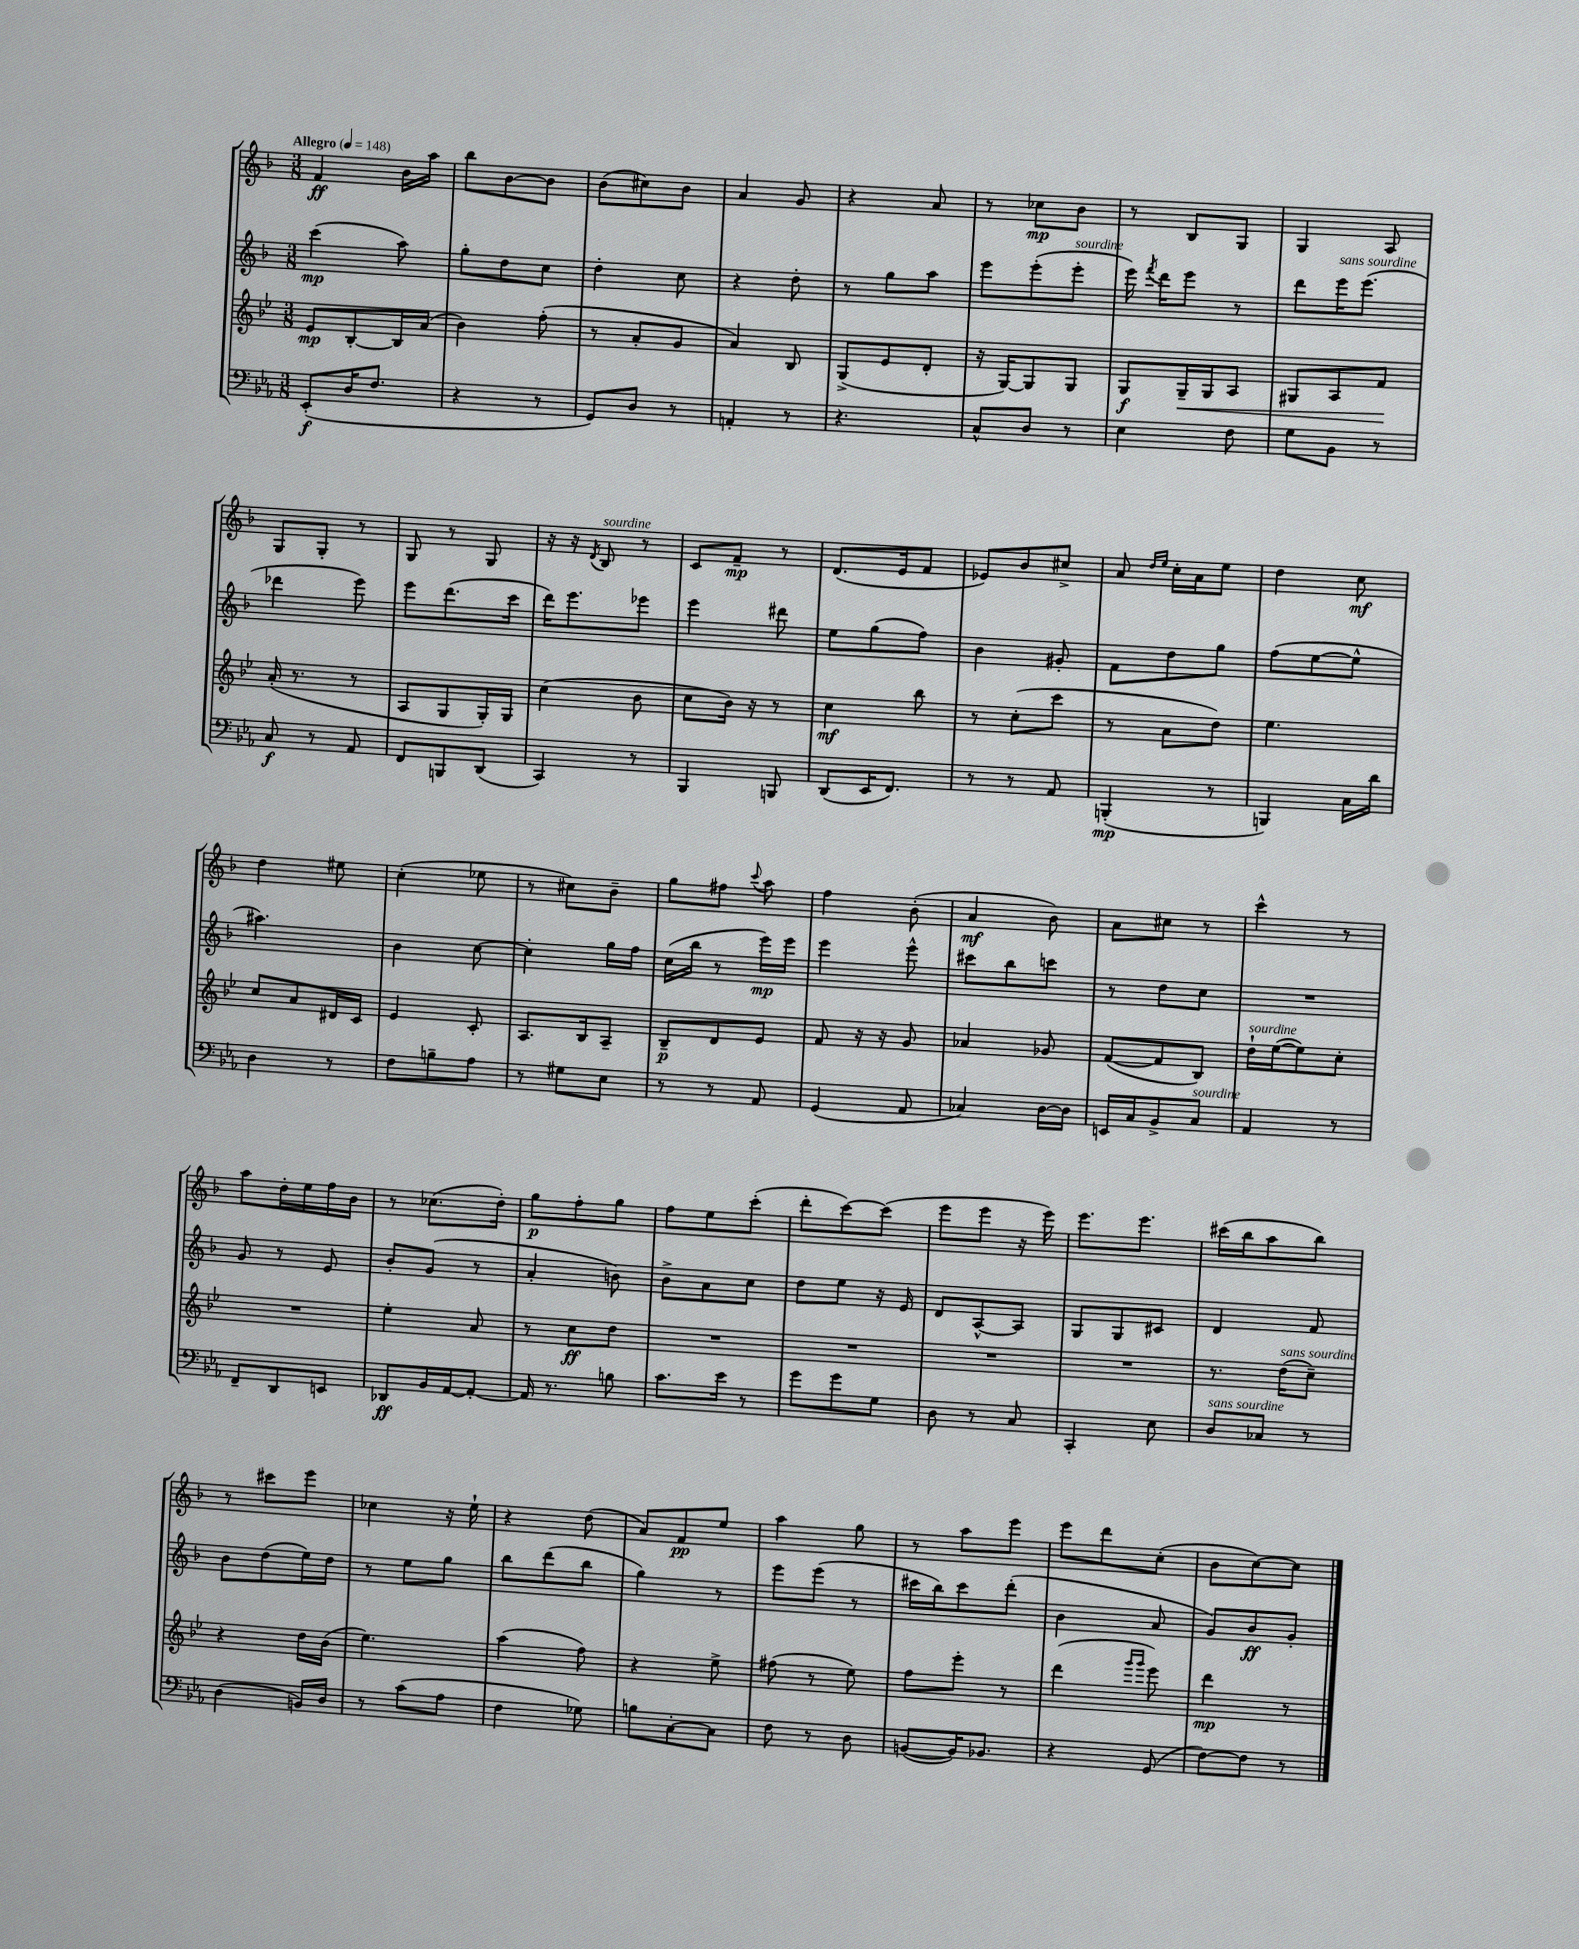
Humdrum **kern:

**kern	**dynam	**kern	**dynam	**kern	**dynam	**kern	**dynam
*part4	*part4	*part3	*part3	*part2	*part2	*part1	*part1
*staff4	*staff4	*staff3	*staff3	*staff2	*staff2	*staff1	*staff1
*clefF4	*	*clefG2	*	*clefG2	*	*clefG2	*
*k[b-e-a-]	*	*k[b-e-]	*	*k[b-]	*	*k[b-]	*
*M3/8	*	*M3/8	*	*M3/8	*	*M3/8	*
*MM148	*	*MM148	*	*MM148	*	*MM148	*
=1	=1	=1	=1	=1	=1	=1	=1
!	!	!	!	!	!	!LO:TX:a:B:t=Allegro	!
(8EE-'/L	f	8e-/L	mp	(4ccc\	mp	4f/	ff
16D/K	.	[8B-'/	.	.	.	.	.
8.F/J	.	.	.	.	.	.	.
.	.	16B-/L]	.	8aa\)	.	16b-\LL	.
.	.	(16a/JJ	.	.	.	16aa\JJ	.
=2	=2	=2	=2	=2	=2	=2	=2
4r	.	4b-\)	.	8gg'\L	.	8bb-\L	.
.	.	.	.	8dd\	.	[8b-\	.
8r	.	(8ff'\	.	8cc\J	.	8b-\J]	.
=3	=3	=3	=3	=3	=3	=3	=3
8GG/L)	.	8r	.	4dd'\	.	(8b-\L	.
8D/J	.	8a'/L	.	.	.	8cc#X\)	.
8r	.	8g/J	.	8cc\	.	8b-\J	.
=4	=4	=4	=4	=4	=4	=4	=4
4AAn'/	.	4a/)	.	4r	.	4a/	.
8r	.	8B-/	.	8dd'\	.	8g/	.
=5	=5	=5	=5	=5	=5	=5	=5
4.r	.	(8G^/L	.	8r	.	4r	.
.	.	8e-/	.	8gg\L	.	.	.
.	.	8d'/J	.	8aa\J	.	8a/	.
=6	=6	=6	=6	=6	=6	=6	=6
8C^^/L	.	16r	.	8eee\L	.	8r	.
.	.	[16G/KL)	.	.	.	.	.
8D/J	.	8G/]	.	(8eee'\	.	8cc-X\L	mp
!	!	!	!	!LO:TX:a:i:t=sourdine	!	!	!
8r	.	8G/J	.	8eee'\J	.	8b-\J	.
=7	=7	=7	=7	=7	=7	=7	=7
4E-\	.	8G/L	f	16eee\)	.	8r	.
.	.	.	.	8qfff/	.	.	.
.	.	.	.	16ddd\KL	.	.	.
!	!	!	!LO:HP:b	!	!	!	!
.	.	16G~/L	<	8eee\J	.	8B-/L	.
.	.	16G/J	.	.	.	.	.
8F\	.	8A/J	.	8r	.	8G/J	.
=8	=8	=8	=8	=8	=8	=8	=8
8G\L	.	8G#X/L	.	8ddd\L	.	4G/	.
!	!	!	!	!LO:TX:a:i:t=sans sourdine	!	!	!
8BB-\J	.	8A/	.	16eee\K	.	.	.
.	.	.	.	(8.eee\J	.	.	.
8r	.	8f/J	.	.	.	8A/	.
.	.	.	[	.	.	.	.
!!LO:LB:g=z
=9	=9	=9	=9	=9	=9	=9	=9
8C/	f	(16a'/	.	4ddd-X\	.	8G/L	.
.	.	8.r	.	.	.	.	.
8r	.	.	.	.	.	8G'/J	.
8AA-/	.	8r	.	8eee\)	.	8r	.
=10	=10	=10	=10	=10	=10	=10	=10
8FF/L	.	8A/L	.	8eee\L	.	8G/	.
8BBBn/	.	8G/	.	(8.ddd\	.	8r	.
(8DD/J	.	16G'/L)	.	.	.	8G/	.
.	.	16G/JJ	.	16ccc\Jk	.	.	.
=11	=11	=11	=11	=11	=11	=11	=11
4CC/)	.	(4cc\	.	16ddd\KL)	.	16r	.
.	.	.	.	8.eee\	.	16r	.
.	.	.	.	.	.	8qd/	.
!	!	!	!	!	!	!LO:TX:a:i:t=sourdine	!
.	.	.	.	.	.	8B-/	.
8r	.	8b-\	.	8eee-X\J	.	8r	.
=12	=12	=12	=12	=12	=12	=12	=12
4BBB-/	.	8cc\L	.	4eee\	.	8c/L	.
.	.	16b-\Jk)	.	.	.	8f~/J	mp
.	.	16r	.	.	.	.	.
8BBBn/	.	8r	.	8ddd#X\	.	8r	.
=13	=13	=13	=13	=13	=13	=13	=13
(8DD/L	.	4cc\	mf	8ee\L	.	(8.d/L	.
16EE-/K	.	.	.	(8gg\	.	.	.
8.FF/J)	.	.	.	.	.	16e/k	.
.	.	8bb-\	.	8ff\J)	.	8f/J	.
=14	=14	=14	=14	=14	=14	=14	=14
8r	.	8r	.	4b-\	.	8e-X/L)	.
8r	.	(8cc'\L	.	.	.	8b-/	.
8AA-/	.	8ccc\J	.	8g#X'/	.	8cc#X^/J	.
=15	=15	=15	=15	=15	=15	=15	=15
(4BBBn'/	mp	8r	.	8f\L	.	8a/	.
.	.	.	.	.	.	16qqdd/LL	.
.	.	.	.	.	.	16qqee/JJ	.
.	.	8a\L	.	8dd\	.	16cc'\LL	.
.	.	.	.	.	.	16a\J	.
8r	.	8dd\J)	.	8gg\J	.	8ee\J	.
=16	=16	=16	=16	=16	=16	=16	=16
4BBBn/)	.	4.ee-\	.	(8ff\L	.	4dd\	.
.	.	.	.	[8ee\	.	.	.
16C\LL	.	.	.	8ee^^\J]	.	8cc\	mf
16d\JJ	.	.	.	.	.	.	.
!!LO:LB:g=z
=17	=17	=17	=17	=17	=17	=17	=17
4D\	.	8cc/L	.	4.aa#X\)	.	4dd\	.
.	.	8a/	.	.	.	.	.
8r	.	16d#X/L	.	.	.	8ee#X\	.
.	.	16c/JJ	.	.	.	.	.
=18	=18	=18	=18	=18	=18	=18	=18
8F\L	.	4e-/	.	4b-\	.	(4cc'\	.
8Bn~\	.	.	.	.	.	.	.
8A-\J	.	8c'/	.	[8cc\	.	8ee-X\	.
=19	=19	=19	=19	=19	=19	=19	=19
8r	.	8.A/L	.	4cc'\]	.	8r	.
8G#X\L	.	.	.	.	.	8cc#X\L)	.
.	.	16B-/k	.	.	.	.	.
8E-\J	.	8A~/J	.	16gg\LL	.	8b-~\J	.
.	.	.	.	16ff\JJ	.	.	.
=20	=20	=20	=20	=20	=20	=20	=20
8r	.	8B-~/L	p	(16cc\LL	.	8gg\L	.
.	.	.	.	16bb-\JJ	.	.	.
8r	.	8d/	.	8r	.	8ff#X\J	.
.	.	.	.	.	.	8qqccc/	.
8AA-/	.	8e-/J	.	16eee\LL)	mp	8aa\	.
.	.	.	.	16eee\JJ	.	.	.
=21	=21	=21	=21	=21	=21	=21	=21
(4GG/	.	8f/	.	4eee\	.	4ff\	.
.	.	16r	.	.	.	.	.
.	.	16r	.	.	.	.	.
8AA-/	.	8g/	.	8eee^^\	.	(8b-'\	.
=22	=22	=22	=22	=22	=22	=22	=22
4C-X/)	.	4a-X/	.	8ccc#X\L	.	4a/	mf
.	.	.	.	8bb-\	.	.	.
[16D\LL	.	8g-X/	.	8cccn\J	.	8b-\)	.
16D\JJ]	.	.	.	.	.	.	.
=23	=23	=23	=23	=23	=23	=23	=23
16EEn/LL	.	([8f/L	.	8r	.	8a\L	.
16C/J	.	.	.	.	.	.	.
8BB-^/	.	8f/]	.	8dd\L	.	8cc#X\J	.
!LO:TX:a:i:t=sourdine	!	!	!	!	!	!	!
8C/J	.	8B-/J)	.	8cc\J	.	8r	.
=24	=24	=24	=24	=24	=24	=24	=24
!	!	!LO:TX:a:i:t=sourdine	!	!	!	!	!
4AA-/	.	16dd`\LL	.	4.r	.	4ccc^^\	.
.	.	([16ee-\J	.	.	.	.	.
.	.	8ee-\])	.	.	.	.	.
8r	.	8cc'\J	.	.	.	8r	.
!!LO:LB:g=z
=25	=25	=25	=25	=25	=25	=25	=25
8FF~/L	.	4.r	.	8g/	.	8aa\L	.
8DD/	.	.	.	8r	.	16dd'\L	.
.	.	.	.	.	.	16ee\	.
8EEn/J	.	.	.	8e/	.	16ff\	.
.	.	.	.	.	.	16b-\JJ	.
=26	=26	=26	=26	=26	=26	=26	=26
8DD-X/L	ff	4ee-'\	.	8b-'/L	.	8r	.
16BB-/L	.	.	.	(8g/J	.	(8.cc-X\L	.
[16AA-/J	.	.	.	.	.	.	.
8AA-'/J_	.	8a/	.	8r	.	.	.
.	.	.	.	.	.	16dd'\Jk)	.
=27	=27	=27	=27	=27	=27	=27	=27
16AA-/]	.	8r	.	4a'/	.	8gg\L	p
8.r	.	.	.	.	.	.	.
.	.	8cc\L	ff	.	.	8ff'\	.
8Bn\	.	8dd\J	.	8bn\)	.	8gg\J	.
=28	=28	=28	=28	=28	=28	=28	=28
8.c\L	.	4.r	.	8b-^\L	.	8ff\L	.
.	.	.	.	8a\	.	8ee\	.
16e-\Jk	.	.	.	.	.	.	.
8r	.	.	.	8cc\J	.	(8ccc'\J	.
=29	=29	=29	=29	=29	=29	=29	=29
8g\L	.	4.r	.	8dd\L	.	8ddd'\L	.
8g\	.	.	.	8ee\J	.	[8ccc\)	.
8G\J	.	.	.	16r	.	(8ccc\J]	.
.	.	.	.	16e/	.	.	.
=30	=30	=30	=30	=30	=30	=30	=30
8D\	.	4.r	.	8d/L	.	8eee\L	.
8r	.	.	.	[8A^^/	.	8eee\J	.
8C/	.	.	.	8A/J]	.	16r	.
.	.	.	.	.	.	16eee\)	.
=31	=31	=31	=31	=31	=31	=31	=31
4CC'/	.	4.r	.	8G/L	.	8.eee\L	.
.	.	.	.	8G/	.	.	.
.	.	.	.	.	.	8.eee\J	.
8E-\	.	.	.	8c#X/J	.	.	.
=32	=32	=32	=32	=32	=32	=32	=32
!LO:TX:a:i:t=sans sourdine	!	!	!	!	!	!	!
8D/L	.	8.r	.	4d/	.	(16ccc#X\LL	.
.	.	.	.	.	.	16bb-\J	.
8C-X/J	.	.	.	.	.	8aa\	.
!	!	!LO:TX:a:i:t=sans sourdine	!	!	!	!	!
.	.	(16dd\KL	.	.	.	.	.
8r	.	8cc~\J)	.	8f/	.	8bb-\J)	.
!!LO:LB:g=z
=33	=33	=33	=33	=33	=33	=33	=33
(4D\	.	4r	.	8b-\L	.	8r	.
.	.	.	.	(8dd\	.	8ccc#X\L	.
16BBn/LL)	.	16dd\LL	.	16ee\L)	.	8eee\J	.
16D/JJ	.	(16b-\JJ	.	16dd\JJ	.	.	.
=34	=34	=34	=34	=34	=34	=34	=34
8r	.	4.ee-\)	.	8r	.	4cc-X\	.
(8c\L	.	.	.	8ee\L	.	.	.
8A-\J	.	.	.	8gg\J	.	16r	.
.	.	.	.	.	.	16ee`\	.
=35	=35	=35	=35	=35	=35	=35	=35
4F\	.	(4aa\	.	8bb-\L	.	4r	.
.	.	.	.	(8ddd\	.	.	.
8G-X\)	.	8ff\)	.	8bb-\J	.	(8dd\	.
=36	=36	=36	=36	=36	=36	=36	=36
8Bn\L	.	4r	.	4gg\)	.	8a/L)	.
[8C'\	.	.	.	.	.	8f/	pp
8C\J]	.	8ee-^\	.	8r	.	8ee/J	.
=37	=37	=37	=37	=37	=37	=37	=37
8F\	.	(8ff#X\	.	8eee\L	.	4aa\	.
8r	.	8r	.	(8eee\J	.	.	.
8D\	.	8ee-\)	.	8r	.	8gg\	.
=38	=38	=38	=38	=38	=38	=38	=38
([8BBn/L	.	8ff\L	.	16ccc#X\LL	.	8r	.
.	.	.	.	16bb-\J)	.	.	.
16BB/K])	.	8eee-'\J	.	8ccc#\	.	8aa\L	.
8.BB-X/J	.	.	.	.	.	.	.
.	.	8r	.	(8ddd'\J	.	8eee\J	.
=39	=39	=39	=39	=39	=39	=39	=39
4r	.	(4ddd\	.	4b-\	.	8eee\L	.
.	.	.	.	.	.	8ddd\	.
.	.	16qqggg/LL	.	.	.	.	.
.	.	16qqggg/JJ	.	.	.	.	.
(8GG/	.	8eee-\)	.	8a/	.	(8cc'\J	.
=40	=40	=40	=40	=40	=40	=40	=40
[8F\L)	.	4ddd\	mp	8g/L)	.	8b-\L	.
8F\J]	.	.	.	8b-/	ff	[8cc\)	.
8r	.	8r	.	8g'/J	.	8cc\J]	.
==	==	==	==	==	==	==	==
*-	*-	*-	*-	*-	*-	*-	*-
